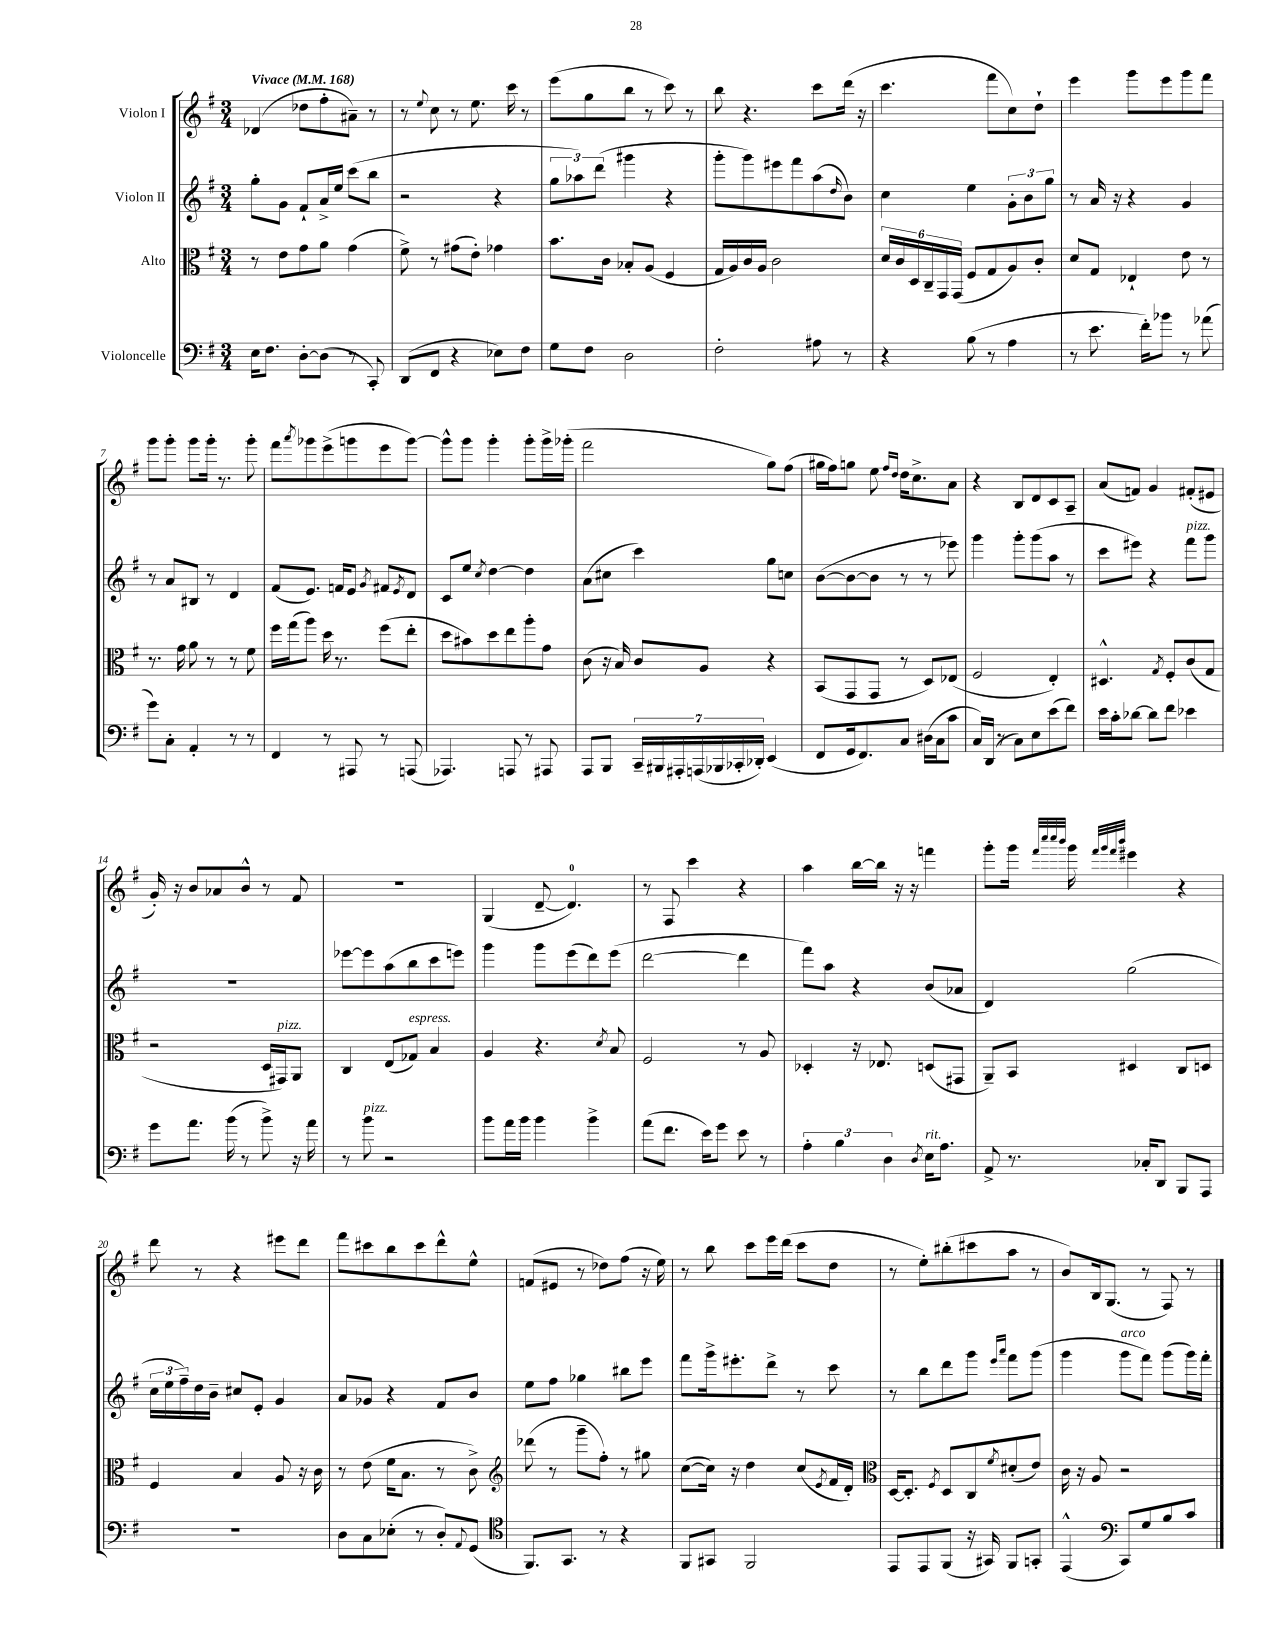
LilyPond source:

<<
\new StaffGroup <<
\new Staff = "s0" \with { instrumentName = "Violon I" } {
    \clef treble \key g \major \numericTimeSignature \time 3/4 \tempo "Vivace" 4 = 168
    des'4( des''8 fis''8-. ais'8--) r8 |
    r8 \appoggiatura { e''8 } c''8 r8 e''8. c'''16 r8 |
    e'''8( g''8 b''8 r8 c'''8) r8 |
    b''8 r4. c'''8 d'''16( r16 |
    c'''4. fis'''8 c''8) d''8-! |
    e'''4 g'''8 e'''8 g'''8 fis'''8 |
    g'''8 g'''8-. g'''8 g'''16-. r8. g'''8-. |
    fis'''8 \acciaccatura { a'''8 } ges'''8 e'''8->( g'''8 e'''8 g'''8~) |
    g'''8-^ g'''8 g'''4-. g'''8-. g'''16-> ges'''16-.( |
    fis'''2 g''8) fis''8( |
    gis''16 fis''16) g''8 e''8 \grace { fis''16 d''16 } d''16 c''8.-> a'8 |
    r4 b8 d'8 c'8 a8-- |
    a'8( f'8) g'4 fis'8-.( eis'8 |
    g'16-.) r16 b'8 aes'8 b'8-^ r8 fis'8 |
    R2. |
    g4( d'8~-- d'4.-0) |
    r8 fis8 c'''4 r4 |
    a''4 b''16~ b''16 r16 r16 f'''4 |
    g'''8-. g'''16 \grace { fis'''32 c''''32 c''''32 b'''32 } g'''16 \grace { fis'''32 g'''32 fis'''32 b'''32 } eis'''4 r4 |
    d'''8 r8 r4 eis'''8 d'''8 |
    fis'''8 cis'''8 b''8 cis'''8 d'''8-^ e''8-^ |
    f'8( eis'8 r8 des''8) fis''8( r16 e''16) |
    r8 b''8 c'''8 e'''16 d'''16( c'''8 d''8 |
    r8 e''8-.) bis''8-.( cis'''8 a''8 r8 |
    b'8) b16 g8.( r8 fis8) r8 \bar "|." |
}
\new Staff = "s1" \with { instrumentName = "Violon II" } {
    \clef treble \key g \major \numericTimeSignature \time 3/4
    g''8-. g'8 fis'8-! a'16-> e''16 c'''8( b''8 |
    r2 r4 |
    \tuplet 3/2 { g''8 aes''8) d'''8( } gis'''4 r4 |
    g'''8-. g'''8) eis'''8 fis'''8 a''8( \grace { d''16 } b'8) |
    c''4 e''4 \tuplet 3/2 { g'8-. b'8 g''8 } |
    r8 a'16 r16 r4 g'4 |
    r8 a'8 bis8 r8 d'4 |
    fis'8( e'8.) f'16 e'8 \acciaccatura { g'8 } fis'8 \acciaccatura { e'8 } d'8 |
    c'8 e''8 \acciaccatura { c''8 } d''4~ d''4 |
    a'8( cis''8 c'''4) g''8 c''8 |
    b'8~( b'8~ b'8 r8 r8 ees'''8) |
    g'''4 g'''8-. g'''8( a''8 r8 |
    c'''8 eis'''8) r4 fis'''8^\markup { \italic "pizz." } g'''8 |
    R2. |
    ees'''8~ ees'''8 a''8( b''8 c'''8 e'''8) |
    g'''4 g'''8 e'''8( d'''8) e'''8( |
    d'''2~ d'''4 |
    fis'''8) a''8 r4 b'8( aes'8 |
    d'4) g''2( |
    \tuplet 3/2 { c''16 e''16 fis''16--) } d''16 b'16-- cis''8 e'8-. g'4 |
    a'8 ges'8 r4 fis'8 b'8 |
    e''8 fis''8 ges''4 bis''8 e'''8 |
    fis'''8 g'''16-> eis'''8.-. d'''8-> r8 c'''8 |
    r8 b''8 d'''8 g'''8 \grace { e'''16 a'''16 } fis'''8 g'''8( |
    g'''4 g'''8^\markup { \italic "arco" } fis'''8) g'''8( g'''16) fis'''16-. \bar "|." |
}
\new Staff = "s2" \with { instrumentName = "Alto" } {
    \clef alto \key g \major \numericTimeSignature \time 3/4
    r8 e'8 g'8 a'8 g'4( |
    fis'8->) r8 gis'8( e'8-.) ges'4 |
    b'8. c'16 bes8-. a8( fis4 |
    g16 a16) c'16 a16 c'2 |
    \tuplet 6/4 { d'16 c'16 d16 c16-- g,16 g,16( } fis8 g8 a8) c'8-. |
    d'8 g8 ees4-! e'8 r8 |
    r8. g'16 a'8 r8 r8 fis'8 |
    fis''16 g''16( a''8) d''16 r8. fis''8( e''8-. |
    d''8 bis'8) d''8 e''8 a''8-. g'8 |
    c'8( r16 b16) c'8 a8 r4 |
    b,8( g,8 g,8 r8 d8) ees8( |
    fis2 e4-.) |
    dis4.-^ \acciaccatura { g8 } fis8-. c'8( g8 |
    r2 d16 gis,16^\markup { \italic "pizz." }) a,8 |
    c4 e8( ges8^\markup { \italic "espress." }) b4 |
    a4 r4. \acciaccatura { d'8 } b8 |
    fis2 r8 a8 |
    des4-. r16 ees8. d8( gis,8 |
    a,8--) b,8 dis4 c8 d8 |
    fis4 b4 a8 r16 c'16 |
    r8 e'8( fis'16 b8. r8 c'8->) |
    \clef treble des'''8( r8 g'''8-- fis''8-.) r8 gis''8 |
    c''8~( c''16) r16 d''4 c''8( \acciaccatura { e'8 } fis'16 d'16-.) |
    \clef alto d16~ d8.-. \acciaccatura { fis8 } d8 c8 \acciaccatura { fis'8 } dis'8-.( e'8) |
    c'16 r16 a8 r2 \bar "|." |
}
\new Staff = "s3" \with { instrumentName = "Violoncelle" } {
    \clef bass \key g \major \numericTimeSignature \time 3/4
    e16 fis8. d8~-. d8( r8 c,8-.) |
    d,8( fis,8 r4 ees8) fis8 |
    g8 fis8 d2 |
    fis2-. ais8 r8 |
    r4 b8( r8 a4 |
    r8 e'8. fis'16-.) bes'8 r8 aes'8( |
    g'8) c8-. a,4-. r8 r8 |
    fis,4 r8 ais,,8 r8 a,,8( |
    aes,,4.) a,,8 r8 ais,,8 |
    a,,8 b,,8 \tuplet 7/4 { c,16-- bis,,16 ais,,16-. a,,16( bes,,16 ces,16-. des,16-.) } e,4( |
    fis,8 g,16 fis,8.) c8 dis16( c16 c'8 |
    c16) d,16( r8 c8) e8 e'8( fis'8) |
    e'16 c'16-. des'8~ des'8 fis'8 ees'4 |
    g'8 a'8. b'16( r8 b'8->) r16 a'16 |
    r8 b'8^\markup { \italic "pizz." } r2 |
    b'8 a'16 b'16 b'4 b'4-> |
    a'8( fis'8. e'16) g'8 e'8 r8 |
    \tuplet 3/2 { a4-. b4 d4 } \acciaccatura { d8 } e16^\markup { \italic "rit." } a8. |
    a,8-> r8. ces16-. d,8 b,,8 a,,8 |
    R2. |
    d8 c8 ees8-.( r8 d8-.) \appoggiatura { a,8 } g,8( |
    \clef tenor fis,8.) g,8. r8 r4 |
    fis,8 gis,8 fis,2 |
    e,8 e,8 fis,8( r16 gis,16) fis,8 g,8-. |
    e,4-^( \clef bass c,8) g8 b8 c'8 \bar "|." |
}
>>
>>
